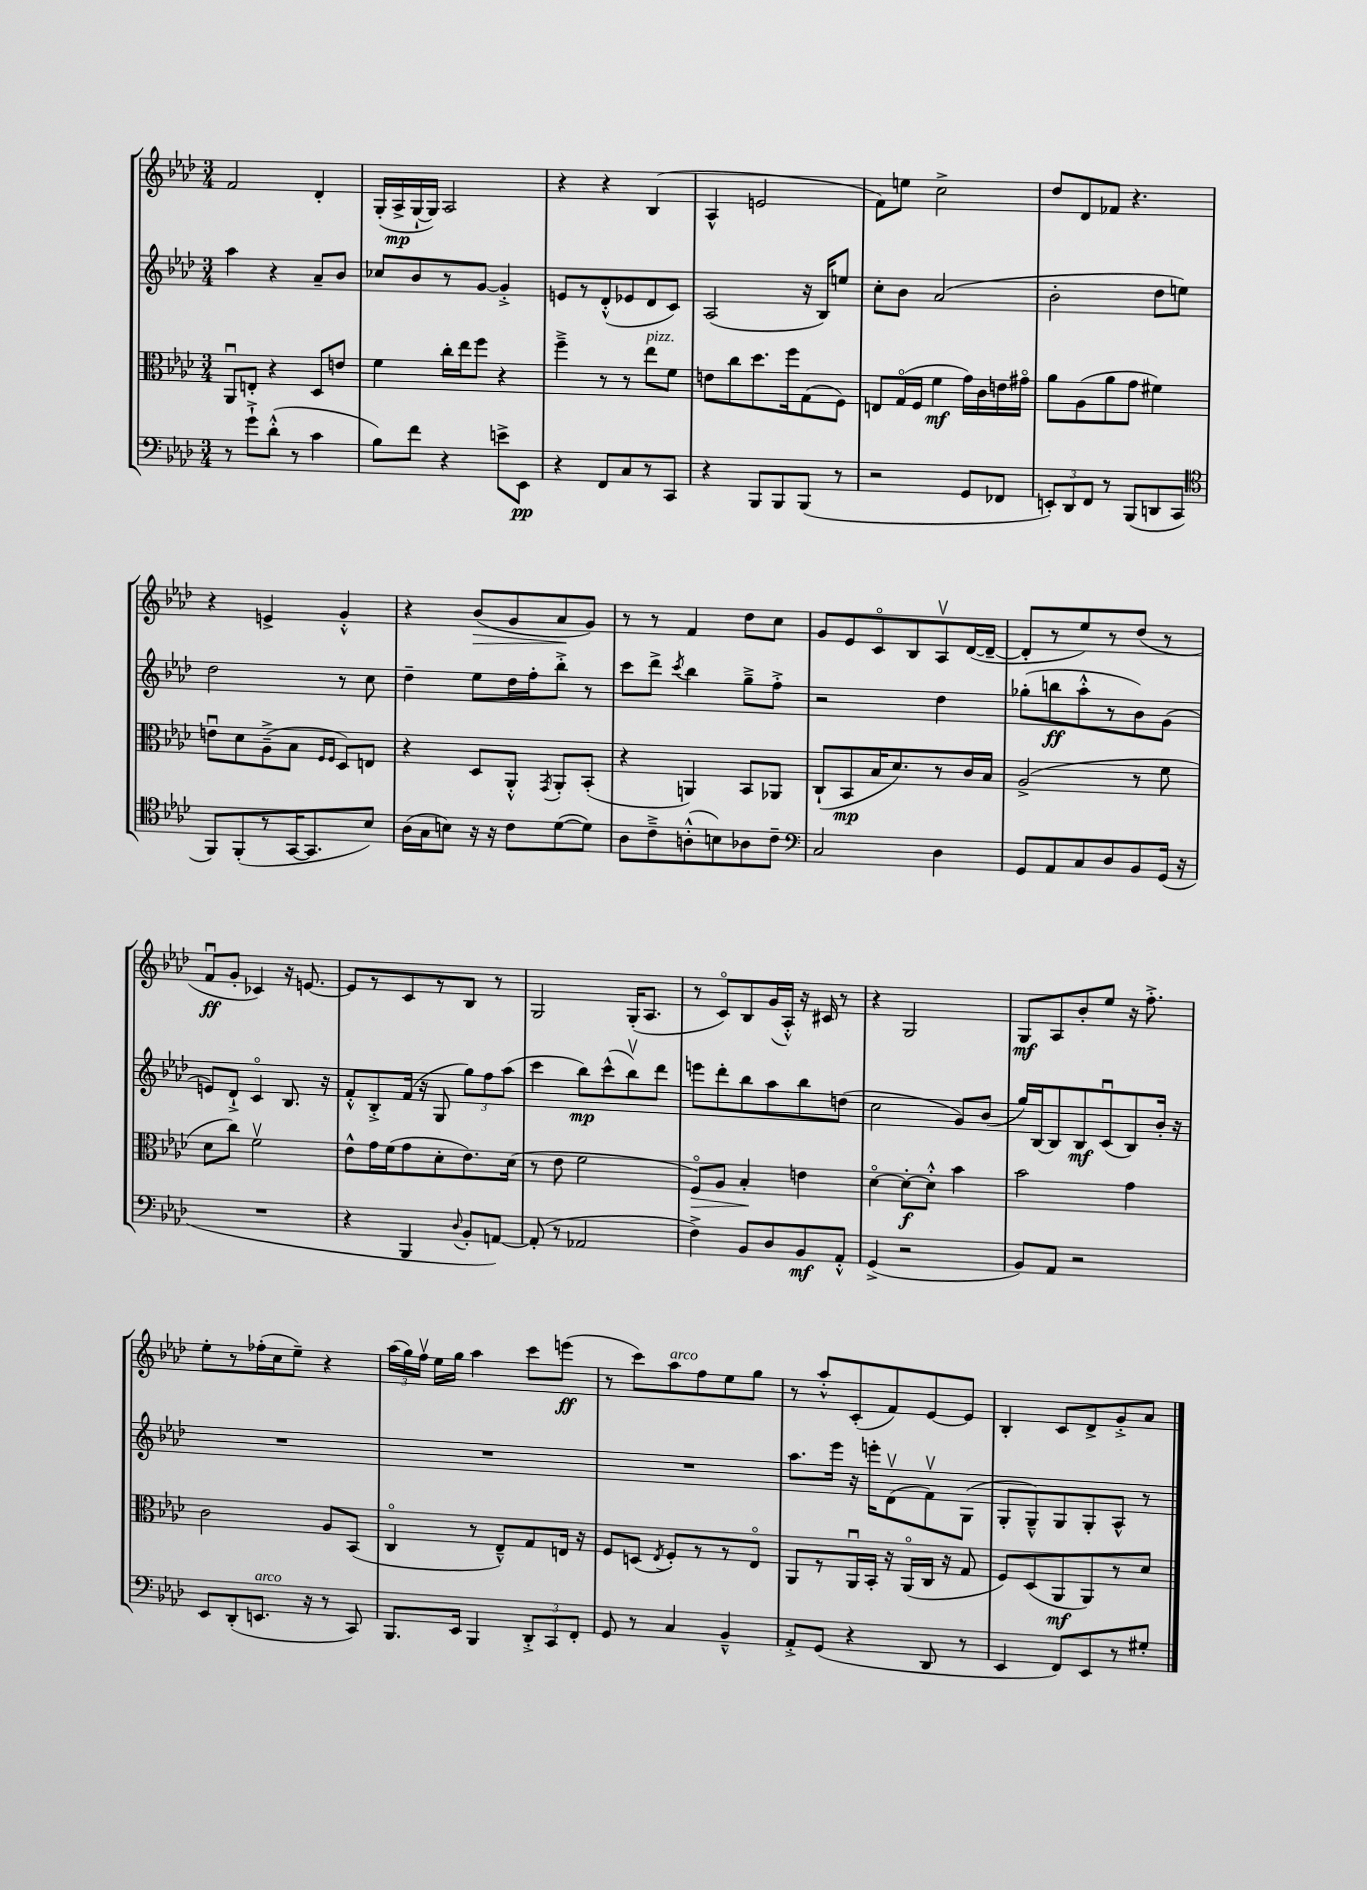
<<
\new StaffGroup <<
\new Staff = "s0" {
    \clef treble \key aes \major \numericTimeSignature \time 3/4
    \autoBeamOff f'2 des'4-. |
    g16[-.( aes16->\mp g16~-! g16]) aes2 |
    r4 r4 bes4( |
    aes4-^ e'2 |
    f'8[) e''8] c''2-> |
    des''8[ des'8 fes'8] r4. |
    r4 e'4-> g'4-.-^ |
    r4 bes'8[\>( g'8 aes'8\! g'8]) |
    r8 r8 f'4 des''8[ c''8] |
    g'8[ ees'8 c'8\flageolet bes8 aes8\upbow des'16~( des'16]~-- |
    des'8[-. r8 ees''8) r8 des''8]( r8 |
    f'8[\downbow\ff g'8]-. ces'4) r16 e'8.~ |
    e'8[ r8 c'8 r8 bes8] r8 |
    g2 g16[-.( aes8.] |
    r8 c'8[\flageolet) bes8 g'16( aes16]-.-^) r16 cis'16 r8 |
    r4 g2 |
    g8[\mf aes8 bes'8-. ees''8] r16 f''8.-.-> |
    ees''8[-. r8 fes''16-.( c''16 ees''8]--) r4 |
    \tuplet 3/2 { aes''16[( g''16) f''16]\upbow } ees''16[ g''16] aes''4 c'''8[ e'''8]\ff( |
    r8 c'''8[) aes''8^\markup { \italic "arco" } f''8 ees''8 g''8] |
    r8 aes''8[-.-^ c'8-.( f'8) ees'8~ ees'8] |
    bes4-. c'8[ des'8-> g'8-.-> aes'8] \bar "|." |
}
\new Staff = "s1" {
    \clef treble \key aes \major \numericTimeSignature \time 3/4
    \autoBeamOff aes''4 r4 aes'8[-- bes'8] |
    ces''8[ bes'8 r8 g'8]~ g'4-.-> |
    e'8[ r8 des'8-.-^( ees'8 des'8 c'8]) |
    aes2( r16 bes16[) e''8] |
    c''8[-. bes'8] aes'2( |
    bes'2-. des''8[ e''8]) |
    des''2 r8 c''8 |
    des''4-- ees''8[ des''16 f''16-. bes''8]-.-> r8 |
    c'''8[ des'''8]-> \acciaccatura { c'''8 } bes''4 g''8[---> f''8]-.-> |
    r2 des''4 |
    ges''8[-.( b''8\ff aes''8-.-^ r8 bes'8) g'8]( |
    e'8[) des'8]-!-> c'4\flageolet bes8. r16 |
    f'8[-.-^ bes8-.-> f'16]( r16 g8 \tuplet 3/2 { g''8[) f''8 aes''8]( } |
    c'''4 bes''8[\mp) c'''8-^( bes''8\upbow) des'''8] |
    e'''8[ des'''8-. bes''8 aes''8 bes''8 d''8]( |
    c''2 g'8[) bes'8]( |
    g''16[) bes16~ bes8 bes8\mf c'8\downbow( bes8) bes'16]-. r16 |
    R2. |
    R2. |
    R2. |
    aes''8.[ ees'''16] r16 e'''16[-. des'8\upbow( f'8\upbow) g8]( |
    g8[-. g8---^) g8 g8-. aes8]-^ r8 \bar "|." |
}
\new Staff = "s2" {
    \clef alto \key aes \major \numericTimeSignature \time 3/4
    \autoBeamOff aes,8[\downbow e8]-. r4 des8[ e'8] |
    f'4 c''16[-. ees''16 f''8] r4 |
    f''4---> r8 r8 ees''8[^\markup { \italic "pizz." } f'8] |
    e'8[ c''8 des''8. f''16 g8( f8]) |
    e8[ g16\flageolet( f16] f'4\mf g'16[) c'16 e'16 gis'16]\flageolet |
    aes'8[ aes8( aes'8 g'8] fis'4) |
    e'8[\downbow des'8 aes8--->( bes8] \grace { f16[ f16] } des8[) e8] |
    r4 des8[ aes,8]-.-^ \acciaccatura { g,8 } aes,8[-. bes,8]-.( |
    r4 a,4) bes,8[ aes,8] |
    c8[-!( bes,8\mp bes16 des'8.) r8 c'16 bes16] |
    aes2->( r8 f'8 |
    des'8[ c''8]) f'2\upbow |
    ees'8[-^ g'16 f'16( g'8 des'8-. ees'8.) des'16]( |
    r8 ees'8 f'2 |
    f8[\flageolet\>) aes8] bes4-.\! e'4 |
    des'4~\flageolet des'8[~-.\f des'8]-.-^ bes'4 |
    bes'2 g'4 |
    c'2 aes8[ bes,8]( |
    c4\flageolet r8 ees8[---^) g8 e16] r16 |
    f8[ d8]( \acciaccatura { ees8 } f8[-.) r8 r8 ees8]\flageolet |
    aes,8[ r8 aes,16\downbow bes,16]-. r16 aes,16[\flageolet( c16] r16 g8 |
    f8[) des8( aes,8\mf aes,8) r8 des'8] \bar "|." |
}
\new Staff = "s3" {
    \clef bass \key aes \major \numericTimeSignature \time 3/4
    \autoBeamOff r8 g'8[-!-> des'8]-.-^( r8 c'4 |
    bes8[) f'8] r4 e'8[-> ees,8]\pp |
    r4 f,8[ c8 r8 c,8] |
    r4 bes,,8[ bes,,8 bes,,8]( r8 |
    r2 g,8[ fes,8] |
    \tuplet 3/2 { e,8[-.) des,8 f,8] } r8 bes,,8[( d,8 c,8] |
    \clef tenor f,8[) f,8-.( r8 g,16~ g,8. bes8]) |
    aes16[( g16 b8]) r16 r16 c'8[ des'8~( des'8]) |
    aes8[ c'8---> a8-.-^( b8) aes8 c'8]-- |
    \clef bass c2 des4 |
    g,8[ aes,8 c8 des8 bes,8 g,16]( r16 |
    R2. |
    r4 bes,,4 \appoggiatura { des8 } bes,8[-. a,8]~) |
    a,8-.( r8 aes,2 |
    f4->) bes,8[ des8 bes,8\mf aes,8]-.-^ |
    g,4->( r2 |
    bes,8[) aes,8] r2 |
    ees,8[ des,8-.( e,8.]^\markup { \italic "arco" } r16 r8 c,8) |
    bes,,8.[ ees,16] bes,,4 \tuplet 3/2 { des,8[-.-> c,8 f,8]-. } |
    g,8 r8 c4 bes,4---^ |
    aes,8[-.-> g,8]( r4 des,8 r8 |
    ees,4 f,8[) ees,8 r8 gis8]-. \bar "|." |
}
>>
>>
\layout { \context { \Score \remove "Bar_number_engraver" } }
